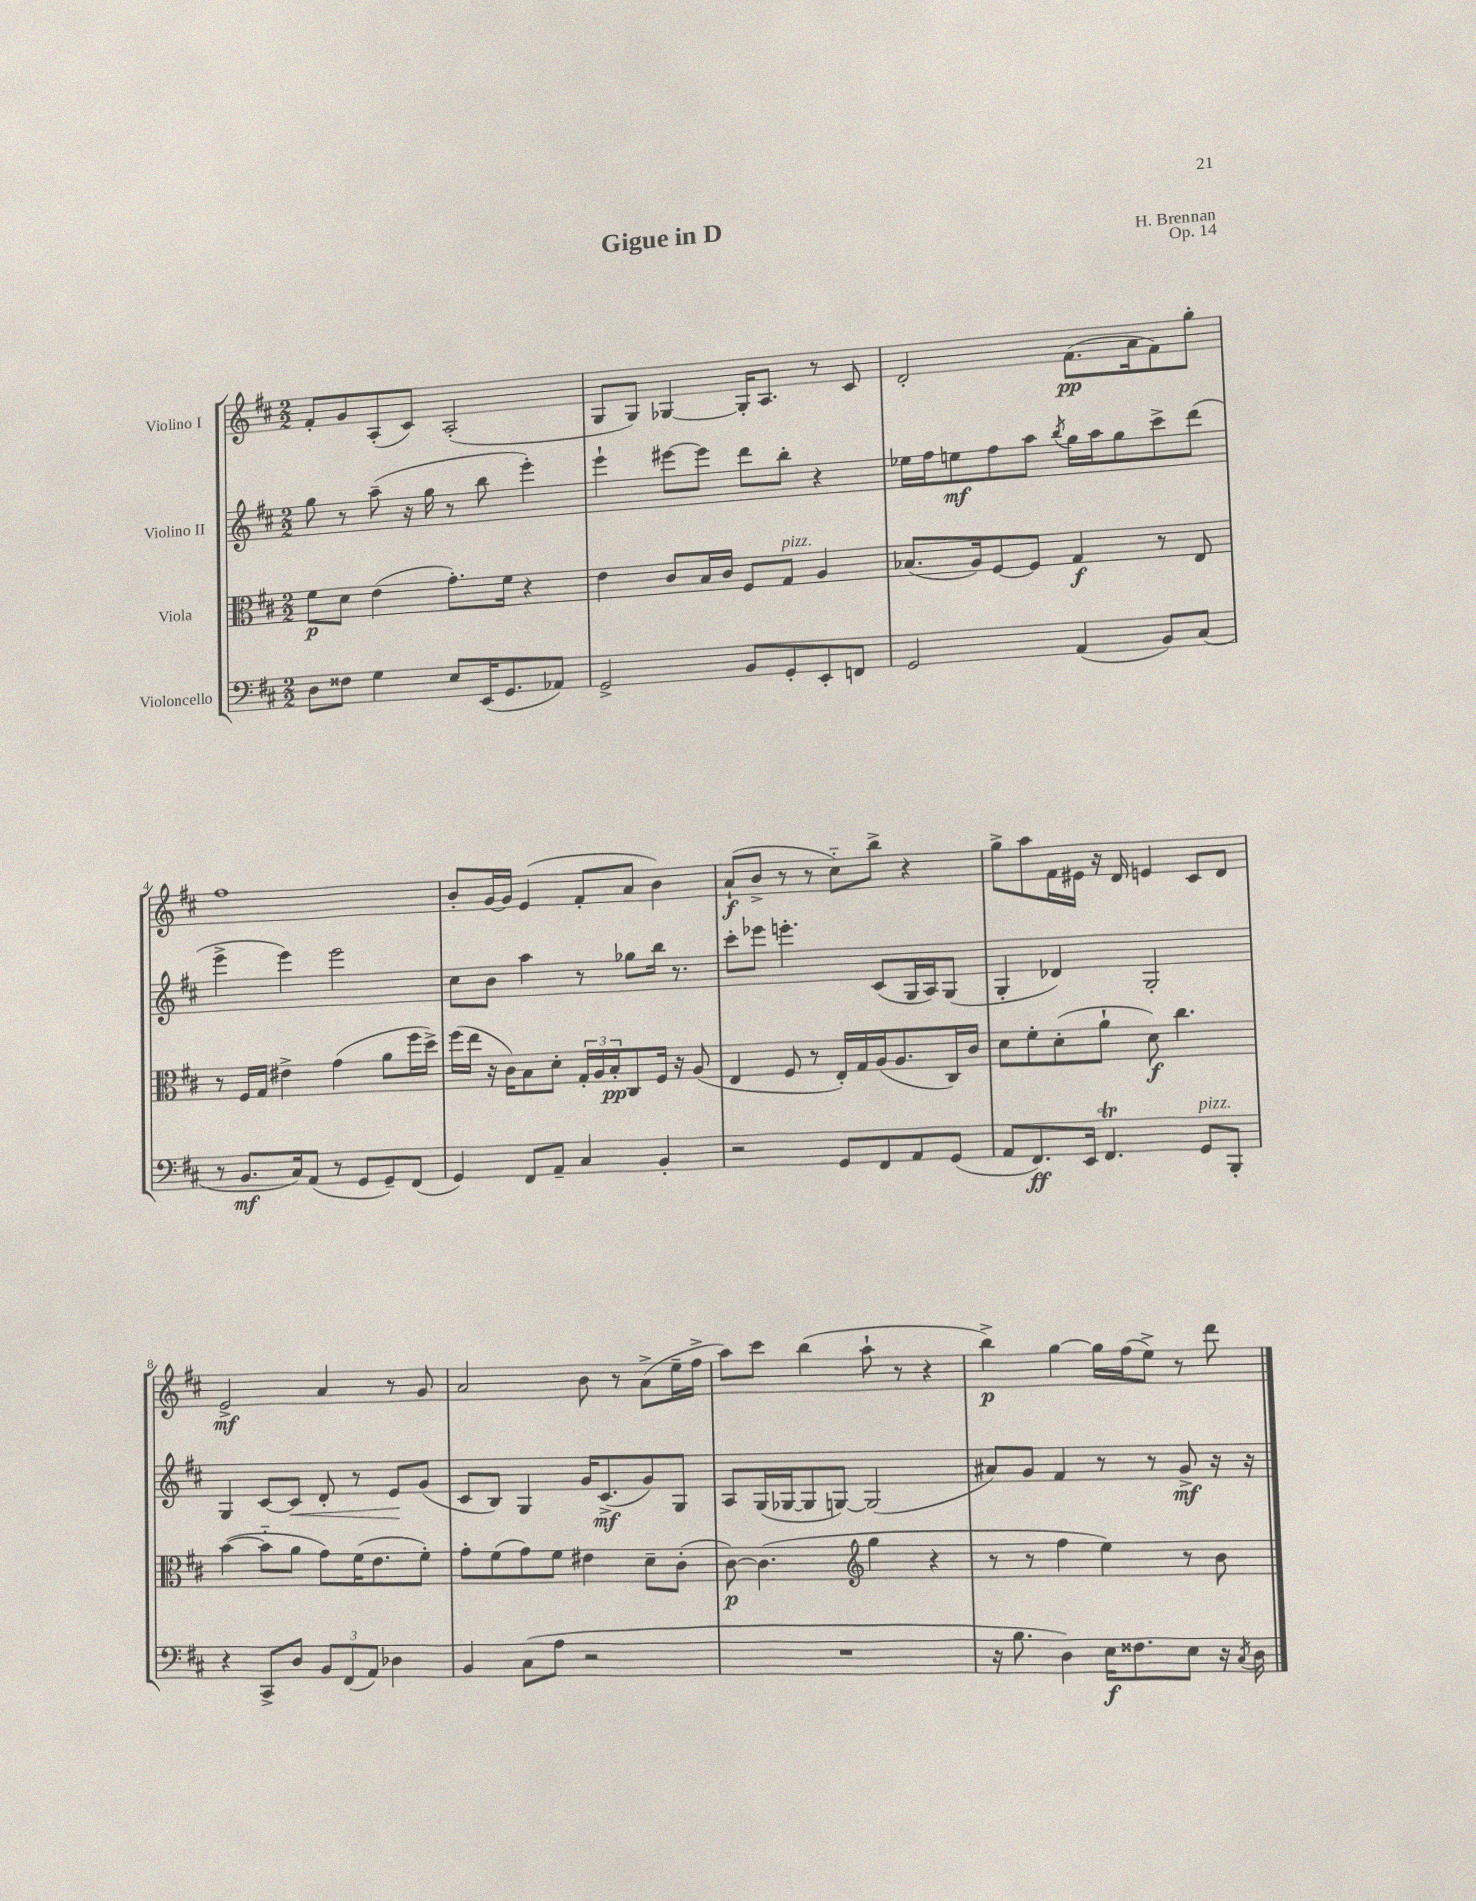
\header { title = "Gigue in D" composer = "H. Brennan" opus = "Op. 14" }
<<
\new StaffGroup <<
\new Staff = "s0" \with { instrumentName = "Violino I" } {
    \clef treble \key d \major \numericTimeSignature \time 2/2
    fis'8-. g'8 a8-.( cis'8) a2-.( |
    g8 g8) ges4~ ges16-. a8. r8 cis'8 |
    d'2-. fis'8.\pp( a'16 fis'8) g''8-. |
    fis''1 |
    b'8-. g'16~ g'16 e'4( fis'8-. a'8 b'4) |
    a'8-!\f( b'8-> r8 r8 cis''8-_) b''8-> r4 |
    g''8-> a''8 fis'16 eis'16 r16 d'16 e'4 cis'8 d'8 |
    e'2->\mf a'4 r8 g'8 |
    a'2 b'8 r8 a'8->( e''16-- fis''16-> |
    a''8) cis'''8 b''4( a''8-! r8 r4 |
    b''4->\p) g''4~ g''16 fis''16( e''8->) r8 d'''8 \bar "|." |
}
\new Staff = "s1" \with { instrumentName = "Violino II" } {
    \clef treble \key d \major \numericTimeSignature \time 2/2
    g''8 r8 a''8--( r16 g''16 r8 b''8 e'''4-.) |
    e'''4-! eis'''8~ eis'''8 d'''8 b''8-. r4 |
    ees''16 fis''16 e''8\mf fis''8 a''8 \acciaccatura { b''8 } g''16 a''16 g''8 cis'''8-> d'''8( |
    e'''4-> e'''4) e'''2 |
    cis''8 b'8 a''4 r8 ges''8 b''16 r8. |
    cis'''8-. ees'''8 e'''4.-. cis'8( g16 a16) g8( |
    g4-. des'4) g2-. |
    g4 cis'8~ cis'8\< d'8-. r8 e'8\! g'8( |
    cis'8 b8) g4 g'16 cis'8.->\mf( g'8) g8 |
    a8 g16( ges16~ ges8 g8~) g2( |
    ais'8) g'8 fis'4 r8 r8 g'8->\mf r16 r16 \bar "|." |
}
\new Staff = "s2" \with { instrumentName = "Viola" } {
    \clef alto \key d \major \numericTimeSignature \time 2/2
    fis'8\p d'8 e'4( g'8.-.) fis'16 r4 |
    e'4 cis'8 b16 cis'16 fis8 g8^\markup { \italic "pizz." } a4 |
    bes8.( a16) fis8~ fis8 g4\f r8 e8 |
    r8 fis16 g16 eis'4-> g'4( a'8 fis''16 d''16->) |
    fis''16( e''16 r16 cis'16) b8 d'8-. \tuplet 3/2 { g16-. a16 b16-.\pp } cis8 fis16 r16 a8( |
    e4 fis8 r8 e16-.) g16 a16( a8. cis16) cis'16 |
    d'8 fis'8-. d'8-.( a'8-! d'8\f) cis''4. |
    b'4~( b'8-_ a'8 g'8) fis'16( e'8. fis'8-.) |
    g'8-. fis'8( g'8) fis'8 eis'4 d'8-- cis'8-.( |
    cis'8~\p) cis'4.( \clef treble g''4 r4 |
    r8 r8 fis''4 e''4) r8 b'8 \bar "|." |
}
\new Staff = "s3" \with { instrumentName = "Violoncello" } {
    \clef bass \key d \major \numericTimeSignature \time 2/2
    d8 fisis8 g4 e8 e,16( g,8. aes,8) |
    g,2-> b,8 g,8-. e,8-. f,8 |
    g,2 a,4( b,8) cis8( |
    r8 b,8.\mf cis16) a,8( r8 g,8 g,8--) fis,8( |
    g,4) fis,8 a,8-- cis4 b,4-. |
    r2 g,8 fis,8 a,8 g,8( |
    a,8 fis,8.\ff) e,16 fis,4.\trill g,8^\markup { \italic "pizz." } b,,8-. |
    r4 cis,8-> d8 \tuplet 3/2 { b,8 fis,8( a,8) } des4 |
    b,4 cis8( a8 r2 |
    R1 |
    r16 b8. d4) e16\f fisis8. e8 r16 \acciaccatura { cis8 } d16 \bar "|." |
}
>>
>>
